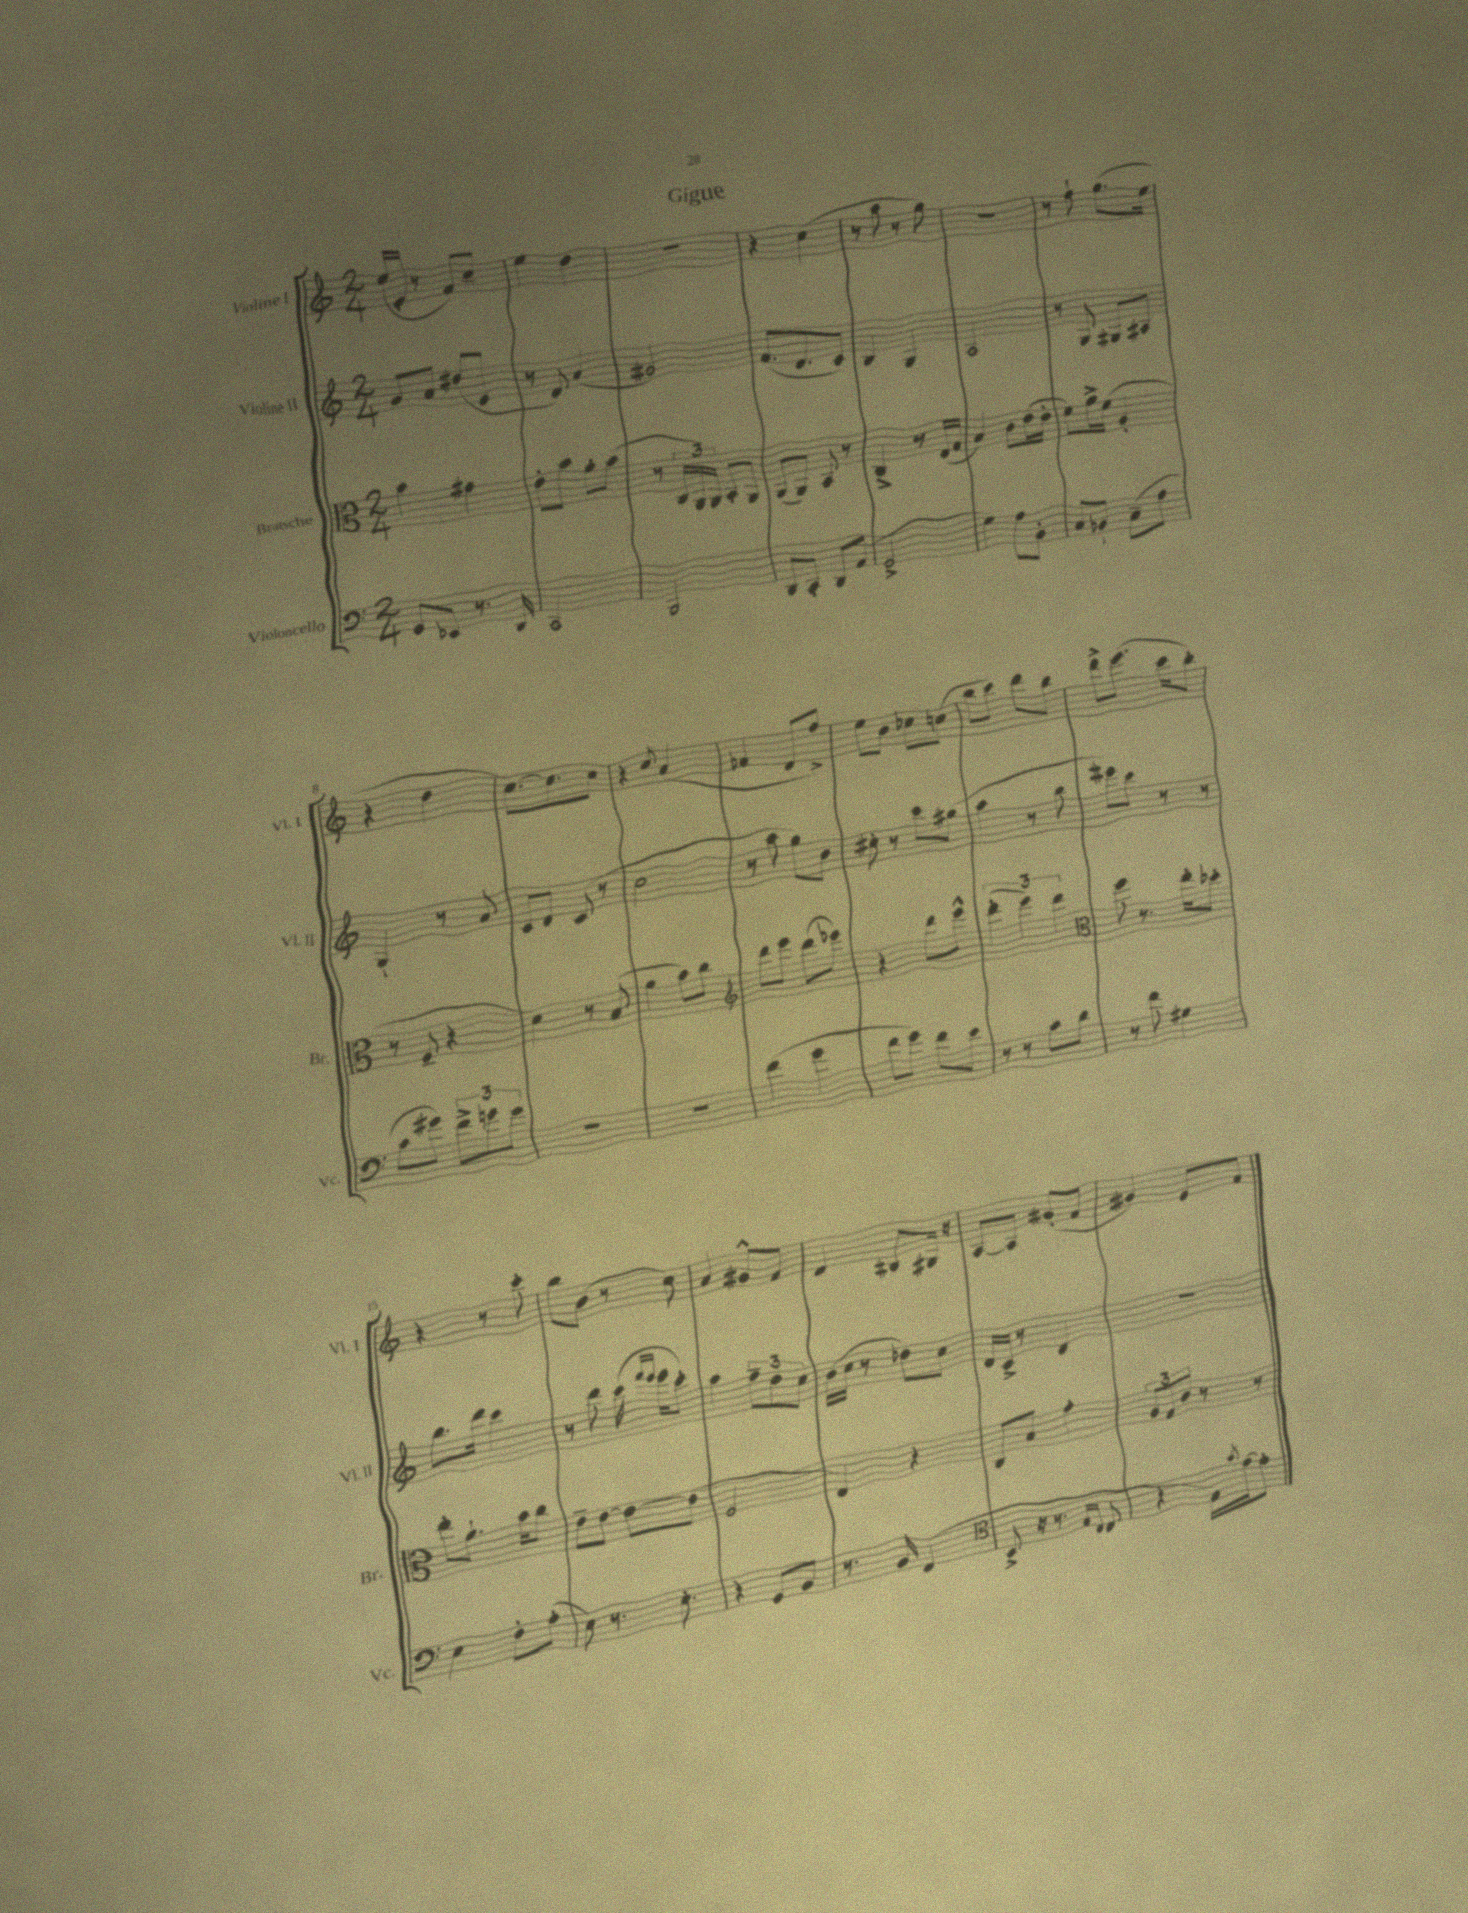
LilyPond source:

\header { title = "Gigue" }
<<
\new StaffGroup <<
\new Staff = "s0" \with { instrumentName = "Violine I" shortInstrumentName = "Vl. I" } {
    \clef treble \key c \major \numericTimeSignature \time 2/4
    e''16( e'16-. r8 f'8) c''8-- |
    e''4 d''4 |
    R2 |
    r4 c''4( |
    r8 a''8 r8 g''8) |
    r2 |
    r8 f''8-! g''8.( e''16 |
    r4 d''4 |
    c''8.~) c''8. c''8 |
    r4 \acciaccatura { c''8 } a'4( |
    fes'4 d'8 f''8->) |
    e''8 b'8 ces''8 c''8( |
    b''8 c'''8) d'''8 b''8 |
    d'''8-> e'''8.( c'''16 b''8-.) |
    r4 r8 c'''8-. |
    b''8 b'8( r8 c''8) |
    a'4 gis'8-^ f'8 |
    d'4 bis8 gis16 r16 |
    a8~ a8 gis'8-.( f'8 |
    gis'4) e'8 f'8 \bar "|." |
}
\new Staff = "s1" \with { instrumentName = "Violine II" shortInstrumentName = "Vl. II" } {
    \clef treble \key c \major \numericTimeSignature \time 2/4
    g'8 a'8 dis''8( e'8 |
    r8 d'8) a'4( |
    gis'2) |
    f'8.( d'8. c'8) |
    b4 g4 |
    a2 |
    r8 g8 gis8 ais8 |
    g4-! r8 a'8 |
    c'8 d'8 c'8( r8 |
    c''2 |
    r8 a''8 g''8) b'8 |
    cis''8-. r8 c'''8 gis''8( |
    a''4 r8 b''8 |
    eis'''8) c'''8 r8 r8 |
    b''8. d'''16 c'''4 |
    r8 d'''8 c'''16( \grace { f'''16 e'''16 } e'''16 c'''8-.) |
    a''4 \tuplet 3/2 { f''8-- d''8 c''8 } |
    b'16( c''16 r8 des''8) c''8 |
    d'16 c'16-> r8 d'4 |
    R2 \bar "|." |
}
\new Staff = "s2" \with { instrumentName = "Bratsche" shortInstrumentName = "Br." } {
    \clef alto \key c \major \numericTimeSignature \time 2/4
    b'4 gis'4 |
    e'8-. b'8 a'8-. b'8( |
    r8 \tuplet 3/2 { c16 a,16) a,16 } b,8-. a,8 |
    a,8( a,8) b,8 r8 |
    c4-> r8 e16( g16 |
    b4) c'8 e'16( e'16-. |
    f'8) a'16-> f'16( a4-. |
    r8 f8-- r4 |
    d'4) r8 b8( |
    a'4 b'8) c''8 |
    \clef treble d'''8 e'''8 d'''8( ees'''8) |
    r4 d'''8 e'''8-^ |
    \tuplet 3/2 { d'''4-.( e'''4) d'''4 } |
    \clef alto f''8 r8. e''16-. des''8-. |
    e''8-. a'8.-! b'16 c''8 |
    e'8-- e'8~ e'8~ e'8( |
    f2 |
    e4) r4 |
    c8 b8 g'4-. |
    \tuplet 3/2 { a8 g8 c'8 } r8 r8 \bar "|." |
}
\new Staff = "s3" \with { instrumentName = "Violoncello" shortInstrumentName = "Vc." } {
    \clef bass \key c \major \numericTimeSignature \time 2/4
    g,8 ees,8 r8. d,16 |
    c,2 |
    b,,2 |
    d,8 c,8-. d,8 a,8( |
    g,2-> |
    g4) a8 b,8-. |
    c8 bes,8-! c8--( a8 |
    c'8 gis'8) \tuplet 3/2 { f'8-> g'8 g'8 } |
    r2 |
    R2 |
    f'4( g'4 |
    f'8 g'8) f'8 e'8 |
    r8 r8 c'8 d'8 |
    r8 f'8 gis4 |
    e4 f8-. a8-.( |
    e8) r8. e8.-. |
    r4 g,8 b,8 |
    r8. b,16 f,4( |
    \clef tenor b,8-> r16 r8. \grace { e16 c16 } c8 |
    r4 e16) \acciaccatura { g'8 } e'16~ e'8-. \bar "|." |
}
>>
>>
